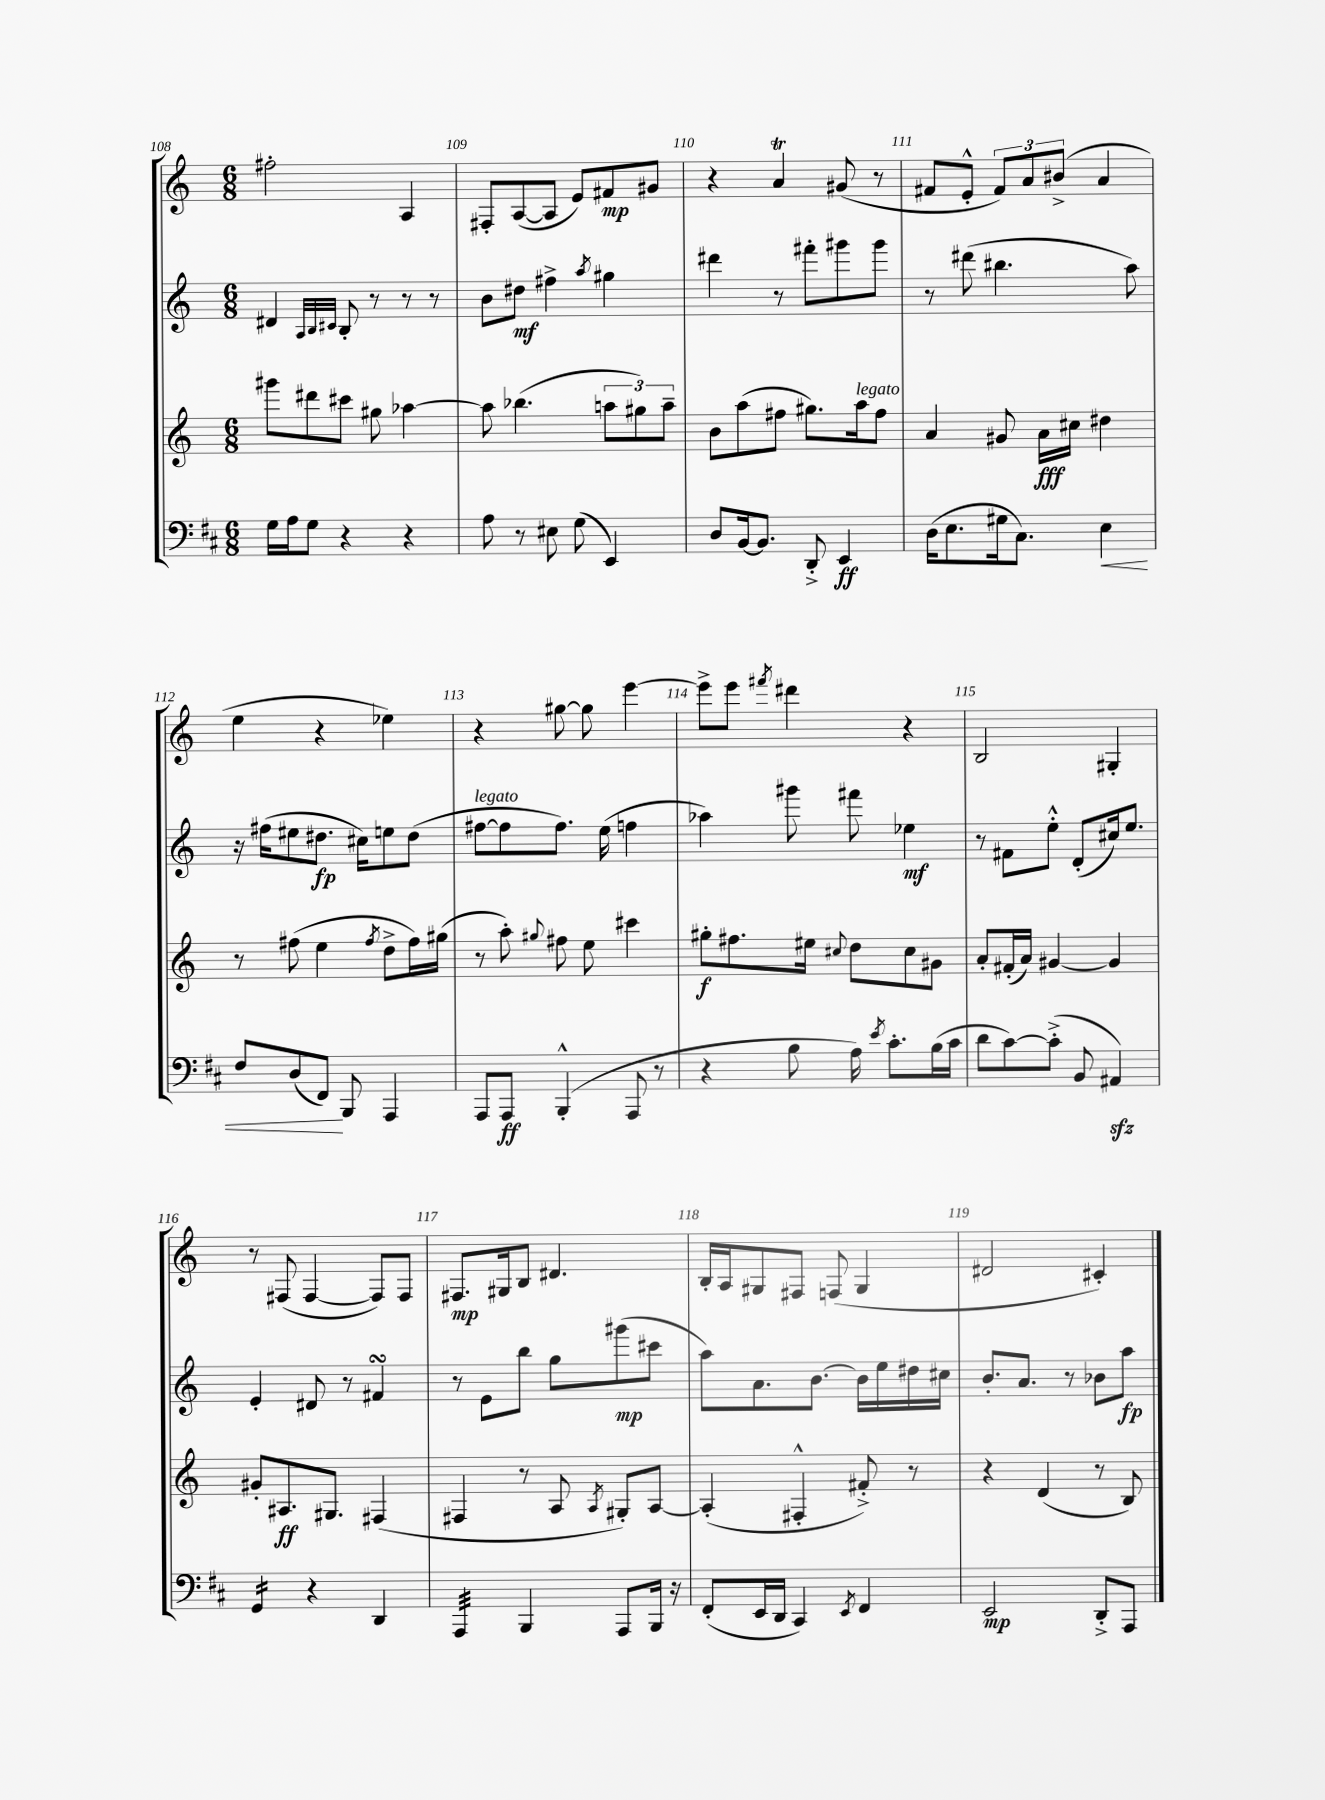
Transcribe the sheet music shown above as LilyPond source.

<<
\new StaffGroup <<
\new Staff = "s0" {
    \clef treble \key c \major \numericTimeSignature \time 6/8
    \autoBeamOff fis''2-. a4 |
    fis8[-. a8~( a8] e'8[) fis'8\mp gis'8] |
    r4 a'4\trill gis'8( r8 |
    fis'8[ e'8]-.-^ \tuplet 3/2 { fis'8[) a'8 bis'8]->( } a'4 |
    e''4 r4 ees''4) |
    r4 gis''8~ gis''8 e'''4~ |
    e'''8[-> e'''8] \acciaccatura { fis'''8 } dis'''4 r4 |
    b2 gis4-. |
    r8 fis8( fis4~ fis8[) fis8] |
    fis8.[\mp gis16 b8] dis'4. |
    b16[-. a16 gis8 fis8] f8( gis4 |
    dis'2 cis'4-.) \bar "|." |
}
\new Staff = "s1" {
    \clef treble \key c \major \numericTimeSignature \time 6/8
    \autoBeamOff dis'4 \grace { a32[ b32 cis'32] } b8-. r8 r8 r8 |
    b'8[ dis''8]\mf fis''4-> \acciaccatura { a''8 } gis''4 |
    dis'''4 r8 fis'''8[-. gis'''8 gis'''8] |
    r8 dis'''8( bis''4. a''8) |
    r16 fis''16[( eis''8 dis''8.]\fp cis''16[) e''8 dis''8]( |
    fis''8[~^\markup { \italic "legato" } fis''8 fis''8.]) e''16( f''4 |
    aes''4) gis'''8 fis'''8 ees''4\mf |
    r8 fis'8[ e''8]-.-^ d'8[-.( cis''16) e''8.] |
    e'4-. dis'8 r8 fis'4\turn |
    r8 e'8[ b''8] g''8[ gis'''8\mp( cis'''8] |
    a''8[) a'8. b'8.]~ b'16[ e''16 dis''16 cis''16] |
    b'8.[-. a'8.] r8 bes'8[ a''8]\fp \bar "|." |
}
\new Staff = "s2" {
    \clef treble \key c \major \numericTimeSignature \time 6/8
    \autoBeamOff gis'''8[ dis'''8 cis'''8] gis''8 aes''4~ |
    aes''8 bes''4.( \tuplet 3/2 { a''8[ gis''8) a''8]-- } |
    b'8[ a''8( fis''8] gis''8.[) a''16^\markup { \italic "legato" } fis''8] |
    a'4 gis'8 a'16[\fff cis''16] dis''4 |
    r8 fis''8( e''4 \acciaccatura { fis''8 } d''8[-> fis''16) gis''16]( |
    r8 a''8-.) \appoggiatura { gis''8 } fis''8 e''8 cis'''4 |
    gis''8[-.\f fis''8. eis''16] \appoggiatura { cis''8 } d''8[ cis''8 gis'8] |
    a'8[-. fis'16-.( a'16]) gis'4~ gis'4 |
    gis'8[-. ais8.\ff gis8.] fis4( |
    fis4 r8 a8 \acciaccatura { a8 } gis8[-.) a8]~ |
    a4-.( fis4-.-^ fis'8-.->) r8 |
    r4 d'4( r8 b8) \bar "|." |
}
\new Staff = "s3" {
    \clef bass \key d \major \numericTimeSignature \time 6/8
    \autoBeamOff g16[ a16 g8] r4 r4 |
    a8 r8 eis8 g8( e,4) |
    d8[ b,16~ b,8.] d,8-.-> e,4\ff |
    d16[( e8. gis16 cis8.]) e4\< |
    fis8[ d8( fis,8]\!) b,,8 a,,4 |
    a,,8[ a,,8]\ff b,,4-.-^( a,,8 r8 |
    r4 b8 a16) \acciaccatura { e'8 } cis'8.[-. b16( cis'16] |
    d'8[ cis'8~) cis'8]-.->( b,8 ais,4\sfz) |
    g,4:16 r4 d,4 |
    a,,4:32 b,,4 a,,8[ b,,16] r16 |
    fis,8[-.( e,16 d,16] cis,4) \acciaccatura { e,8 } fis,4 |
    e,2\mp d,8[-.-> a,,8] \bar "|." |
}
>>
>>
\layout { \context { \Score currentBarNumber = #108 \override BarNumber.break-visibility = ##(#f #t #t) barNumberVisibility = #all-bar-numbers-visible } }
